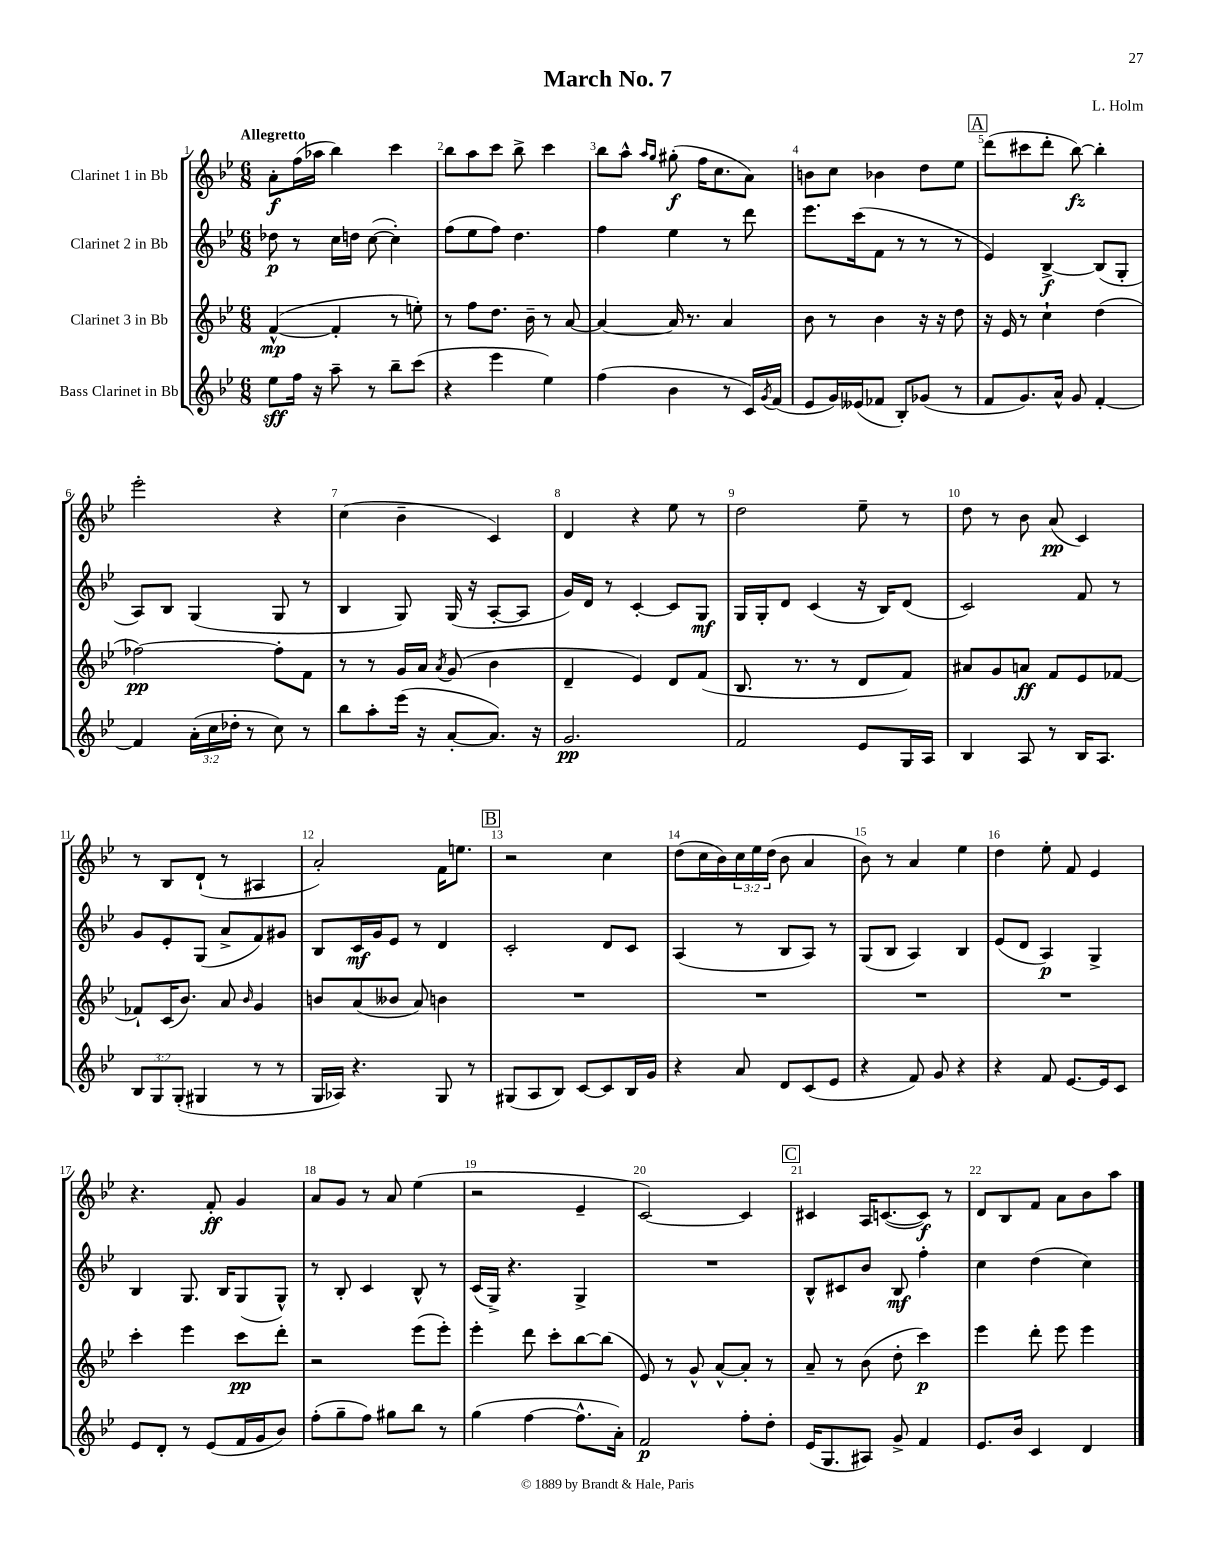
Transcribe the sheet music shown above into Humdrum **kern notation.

**kern	**kern	**kern	**kern
*staff4	*staff3	*staff2	*staff1
*clefG2	*clefG2	*clefG2	*clefG2
*k[b-e-]	*k[b-e-]	*k[b-e-]	*k[b-e-]
*M6/8	*M6/8	*M6/8	*M6/8
8ee-	([4f^^	8dd-	8a'
16ff	.	8r	(16ff
16r	.	.	16aa-
8aa~	4f']	16cc	4bb-)
.	.	16dd	.
8r	.	([8cc	.
8bb-~	8r	4cc'])	4ccc
(8ccc	8ee')	.	.
=	=	=	=
4r	8r	(8ff	8bb-
.	8ff	8ee-	8aa
4eee-	8.dd	8ff)	8ccc
.	.	4.dd	8bb-^
.	16b-~	.	.
4ee-)	8r	.	4ccc
.	[8a	.	.
=	=	=	=
(4ff	4a_	4ff	8bb-
.	.	.	8aa^^
.	.	.	16qqaa
.	.	.	16qqgg
4b-	16a]	4ee-	(8gg#'
.	8.r	.	.
.	.	.	16ff
.	.	.	8.cc
8r	4a	8r	.
16c)	.	8ddd	8a)
8qg	.	.	.
(16f	.	.	.
=	=	=	=
8e-	8b-	8.eee-	8b
16g)	8r	.	8cc
(16e--	.	(16ccc	.
8f-	4b-	8f	4b-
8B-')	.	8r	.
(8g-	16r	8r	8dd
.	16r	.	.
8r	8dd	8r	8ee-
=	=	=	=
8f	16r	4e-)	(8ddd
.	16e-	.	.
8.g)	8r	.	8ccc#
.	4cc`	[4B-^	8ddd'
16a^^	.	.	.
8g	.	.	[8bb-)
[4f'	(4dd	(8B-]	4bb-']
.	.	8G'	.
=	=	=	=
4f]	[2ff-)	8A)	2eee-'
.	.	8B-	.
(24a'	.	(4G	.
24cc	.	.	.
24dd-'	.	.	.
8r	.	.	.
8cc)	8ff-']	8G	4r
8r	8f	8r	.
=	=	=	=
8bb-	8r	4B-	(4cc
8aa'	8r	.	.
(16eee-	16g	8G)	4b-~
16r	16a	.	.
.	8qa	.	.
[8a'	(8g	(16G	.
.	.	16r	.
8.a])	4b-	[8A'	4c)
.	.	8A]	.
16r	.	.	.
=	=	=	=
2.g	4d~	16g)	4d
.	.	16d	.
.	.	8r	.
.	4e-)	[4c'	4r
.	8d	8c]	8ee-
.	(8f	8G	8r
=	=	=	=
2f	8.B-	16G	2dd
.	.	16G'	.
.	.	8d	.
.	8.r	.	.
.	.	(4c	.
.	8r	.	.
8e-	8d	16r	8ee-~
.	.	16B-)	.
16G	8f)	(8d	8r
16A	.	.	.
=	=	=	=
4B-	8a#	2c)	8dd
.	8g	.	8r
8A	8a	.	8b-
8r	8f	.	(8a
16B-	8e-	8f	4c)
8.A	.	.	.
.	[8f-	8r	.
=	=	=	=
12B-	8f-`]	8g	8r
12G	.	.	.
.	(16c	8e-'	8B-
(12G'	.	.	.
.	8.b-)	.	.
4G#	.	(8G	(8d`
.	8a	8a^	8r
.	16qqb-	.	.
8r	4g	8f)	4A#
8r	.	8g#	.
=	=	=	=
16G	8b	8B-	2a')
16A-)	.	.	.
4.r	(8a	16c	.
.	.	16g	.
.	8b--	8e-	.
.	8a)	8r	.
8G	4b	4d	16f
.	.	.	8.ee
8r	.	.	.
=	=	=	=
(8G#	2.r	2c'	2r
8A	.	.	.
8B-)	.	.	.
[8c	.	.	.
8c]	.	8d	4cc
16B-	.	8c	.
16g	.	.	.
=	=	=	=
4r	2.r	(4A	(8dd
.	.	.	16cc
.	.	.	16b-)
8a	.	8r	24cc
.	.	.	24ee-
.	.	.	(24dd
8d	.	8B-	8b-
(8c	.	8A)	4a
8e-	.	8r	.
=	=	=	=
4r	2.r	(8G	8b-)
.	.	8B-	8r
8f)	.	4A)	4a
8g	.	.	.
4r	.	4B-	4ee-
=	=	=	=
4r	2.r	(8e-	4dd
.	.	8d	.
8f	.	4A)	8ee-'
[8.e-	.	.	8f
.	.	4G^	4e-
16e-]	.	.	.
8c	.	.	.
=	=	=	=
8e-	4ccc'	4B-	4.r
8d'	.	.	.
8r	4eee-	8.G	.
(8e-	.	.	8f'
.	.	16B-	.
16f	8ccc	(8G	4g
16g	.	.	.
8b-)	8ddd'	8G^^)	.
=	=	=	=
(8ff'	2r	8r	8a
8gg~	.	8B-'	8g
8ff)	.	4c	8r
8gg#	.	.	8a
8bb-	(8eee-	8B-^^	(4ee-
8r	8eee-')	8r	.
=	=	=	=
(4gg	4eee-'	(16c	2r
.	.	16G^)	.
.	.	4.r	.
[4ff	8ddd	.	.
.	8ccc'	.	.
8.ff^^]	[8bb-	4G^	4e-~
.	(8bb-]	.	.
16a')	.	.	.
=	=	=	=
2f	8e-)	2.r	[2c)
.	8r	.	.
.	8g^^	.	.
.	[8a^^	.	.
8ff'	8a']	.	4c]
8dd'	8r	.	.
=	=	=	=
(16e-	8a~	8B-^^	4c#
8.G	.	.	.
.	8r	8c#	.
8A#)	(8b-	8b-	16A
.	.	.	([8.c
8g^	8dd'	8B-	.
4f	4ccc)	4ff'	8c])
.	.	.	8r
=	=	=	=
8.e-	4eee-	4cc	8d
.	.	.	8B-
16b-	.	.	.
4c	8ddd'	(4dd	8f
.	8eee-	.	8a
4d	4eee-	4cc)	8b-
.	.	.	8aa
==	==	==	==
*-	*-	*-	*-
